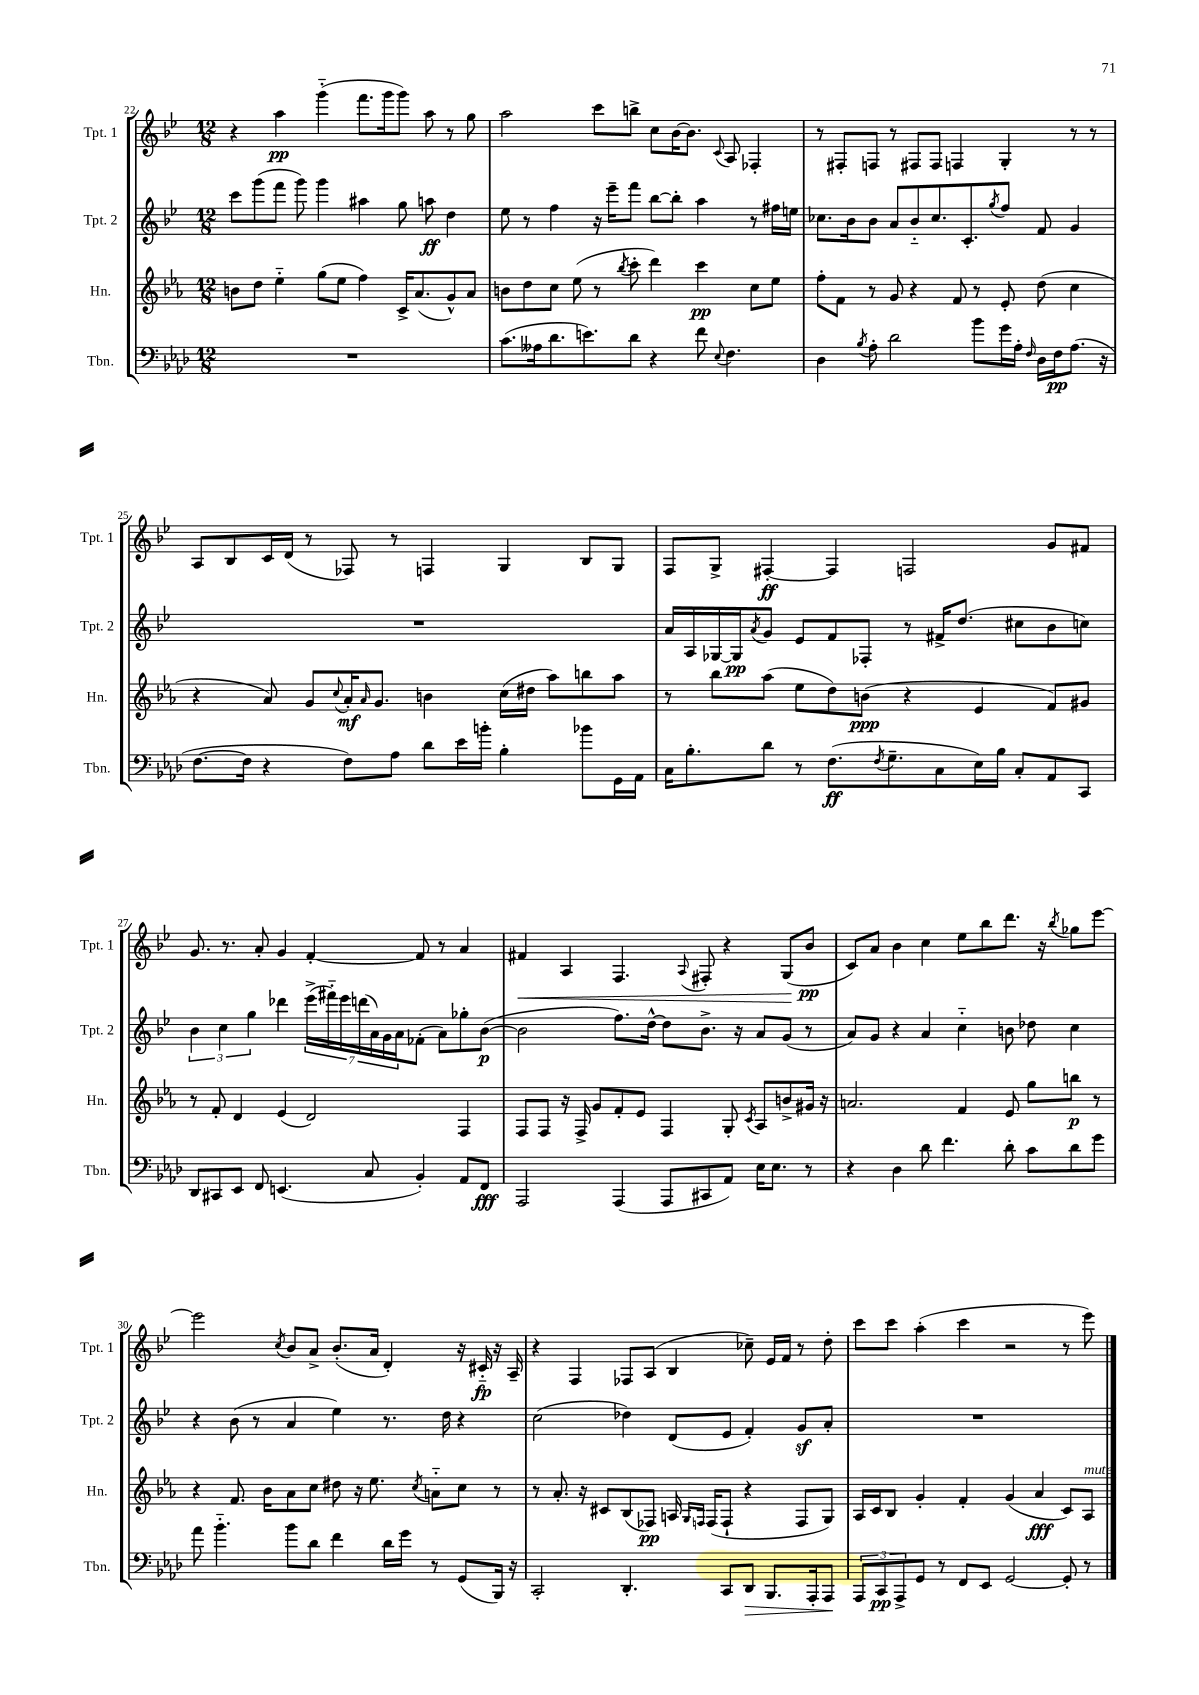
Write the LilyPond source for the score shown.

<<
\new StaffGroup <<
\new Staff = "s0" \with { instrumentName = "Tpt. 1" shortInstrumentName = "Tpt. 1" } {
    \clef treble \key bes \major \numericTimeSignature \time 12/8
    r4 a''4\pp g'''4-_( f'''8. g'''16 g'''8) a''8 r8 g''8 |
    a''2 c'''8 b''8-> c''8 bes'16~ bes'8. \appoggiatura { c'8 } a8 fes4-. |
    r8 fis8-. f8 r8 fis8 fis8 f4 g4-. r8 r8 |
    a8 bes8 c'16 d'16( r8 fes8) r8 f4 g4 bes8 g8 |
    f8 g8-> fis4~-.\ff fis4 f2 g'8 fis'8 |
    g'8. r8. a'8-. g'4 f'4~-. f'8 r8 a'4 |
    fis'4\< a4 f4. \appoggiatura { a8 } fis8-. r4 g8\!( bes'8\pp |
    c'8) a'8 bes'4 c''4 ees''8 bes''8 d'''8. r16 \acciaccatura { bes''8 } ges''8 ees'''8~ |
    ees'''2 \acciaccatura { c''8 } bes'8 a'8-> bes'8.-.( a'16 d'4-.) r16 cis'16-_\fp r16 a16-- |
    r4 f4 fes8 a8( bes4 ces''8--) ees'16 f'16 r8 d''8-. |
    c'''8 c'''8 a''4-.( c'''4 r2 r8 ees'''8) \bar "|." |
}
\new Staff = "s1" \with { instrumentName = "Tpt. 2" shortInstrumentName = "Tpt. 2" } {
    \clef treble \key bes \major \numericTimeSignature \time 12/8
    c'''8 g'''8( f'''8 g'''8) g'''4 ais''4 g''8 a''8\ff d''4 |
    ees''8 r8 f''4 r16 ees'''16-- f'''8 bes''8~ bes''8-. a''4 r8 fis''16 e''16 |
    ces''8. bes'16 bes'8 a'8 bes'8-_ ces''8. c'8.-. \acciaccatura { g''8 } f''8 f'8 g'4 |
    R1. |
    a'16 a16 ges16~ ges16\pp \acciaccatura { a'8 } g'8 ees'8 f'8 fes8-. r8 fis'16-> d''8.( cis''8 bes'8 c''8) |
    \tuplet 3/2 { bes'4 c''4 g''4 } des'''4 \tuplet 7/4 { ees'''16->( fis'''16-_) ees'''16 d'''16( a'16) g'16 a'16 } fes'8-.( a'8) ges''8-. bes'8~\p( |
    bes'2 f''8.) d''16~-^ d''8 bes'8.-> r16 a'8 g'8( r8 |
    a'8) g'8 r4 a'4 c''4-_ b'8 des''8 c''4 |
    r4 bes'8( r8 a'4 ees''4) r8. d''16 r4 |
    c''2( des''4) d'8( ees'8 f'4-.) g'8\sf a'8-. |
    R1. \bar "|." |
}
\new Staff = "s2" \with { instrumentName = "Hn." shortInstrumentName = "Hn." } {
    \clef treble \key ees \major \numericTimeSignature \time 12/8
    b'8 d''8 ees''4-_ g''8( ees''8 f''4) c'16-> aes'8.( g'8-^) aes'8 |
    b'8 d''8 c''8 ees''8( r8 \acciaccatura { bes''8 } c'''8-. d'''4) c'''4\pp c''8 ees''8 |
    f''8-. f'8 r8 g'8 r4 f'8 r8 ees'8-. d''8( c''4 |
    r4 aes'8) g'8 \appoggiatura { c''8 } aes'16-.\mf \grace { aes'16 } g'8. b'4 c''16( dis''16 aes''8) b''8 aes''8 |
    r8 bes''8 aes''8( ees''8 d''8) b'8\ppp( r4 ees'4 f'8) gis'8 |
    r8 f'8-. d'4 ees'4( d'2) f4 |
    f8 f8 r16 f16-> g'8 f'8-. ees'8 f4 g8-. \acciaccatura { c'8 } aes8 b'8-> gis'16 r16 |
    a'2. f'4 ees'8 g''8 b''8\p r8 |
    r4 f'8. bes'16 aes'8 c''8 dis''8 r16 ees''8. \acciaccatura { c''8 } a'8-_ c''8 r8 |
    r8 aes'8.-. r16 cis'8 bes8( fes8\pp) a16 \grace { g16 f16 } f16( f8-! r4 f8 g8) |
    aes16 c'16 bes8 g'4-. f'4-. g'4( aes'4\fff c'8) aes8^\markup { \italic "mute" } \bar "|." |
}
\new Staff = "s3" \with { instrumentName = "Tbn." shortInstrumentName = "Tbn." } {
    \clef bass \key aes \major \numericTimeSignature \time 12/8
    R1. |
    c'8.( aeses16 des'8. e'8.) des'8 r4 f'8 \appoggiatura { ees8 } f4. |
    des4 \acciaccatura { bes8 } aes8-. des'2 bes'8 g'16 aes16-. \grace { f16 } des16 f16\pp aes8.( r16 |
    f8.~ f16 r4 f8) aes8 des'8 ees'16 b'16-. bes4-. bes'8 g,16 aes,16 |
    c16 bes8.-. des'8 r8 f8.\ff( \acciaccatura { f8 } g8.-- c8 ees16) bes16 c8-. aes,8 c,8 |
    des,8 cis,8 ees,8 f,8 e,4.( c8 bes,4-.) aes,8 f,8\fff |
    aes,,2 aes,,4( aes,,8 cis,8 aes,8) ees16 ees8. r8 |
    r4 des4 des'8 f'4. des'8-. c'8 des'8 g'8 |
    aes'8 bes'4.-_ bes'8 des'8 f'4 des'16 g'16 r8 g,8( bes,,16) r16 |
    c,2-. des,4.-. c,8 des,8\> bes,,8. aes,,16-. aes,,8\! |
    \tuplet 3/2 { aes,,8 c,8\pp aes,,8-> } g,8 r8 f,8 ees,8 g,2~ g,8-. r8 \bar "|." |
}
>>
>>
\layout { \context { \Score currentBarNumber = #22 } }
